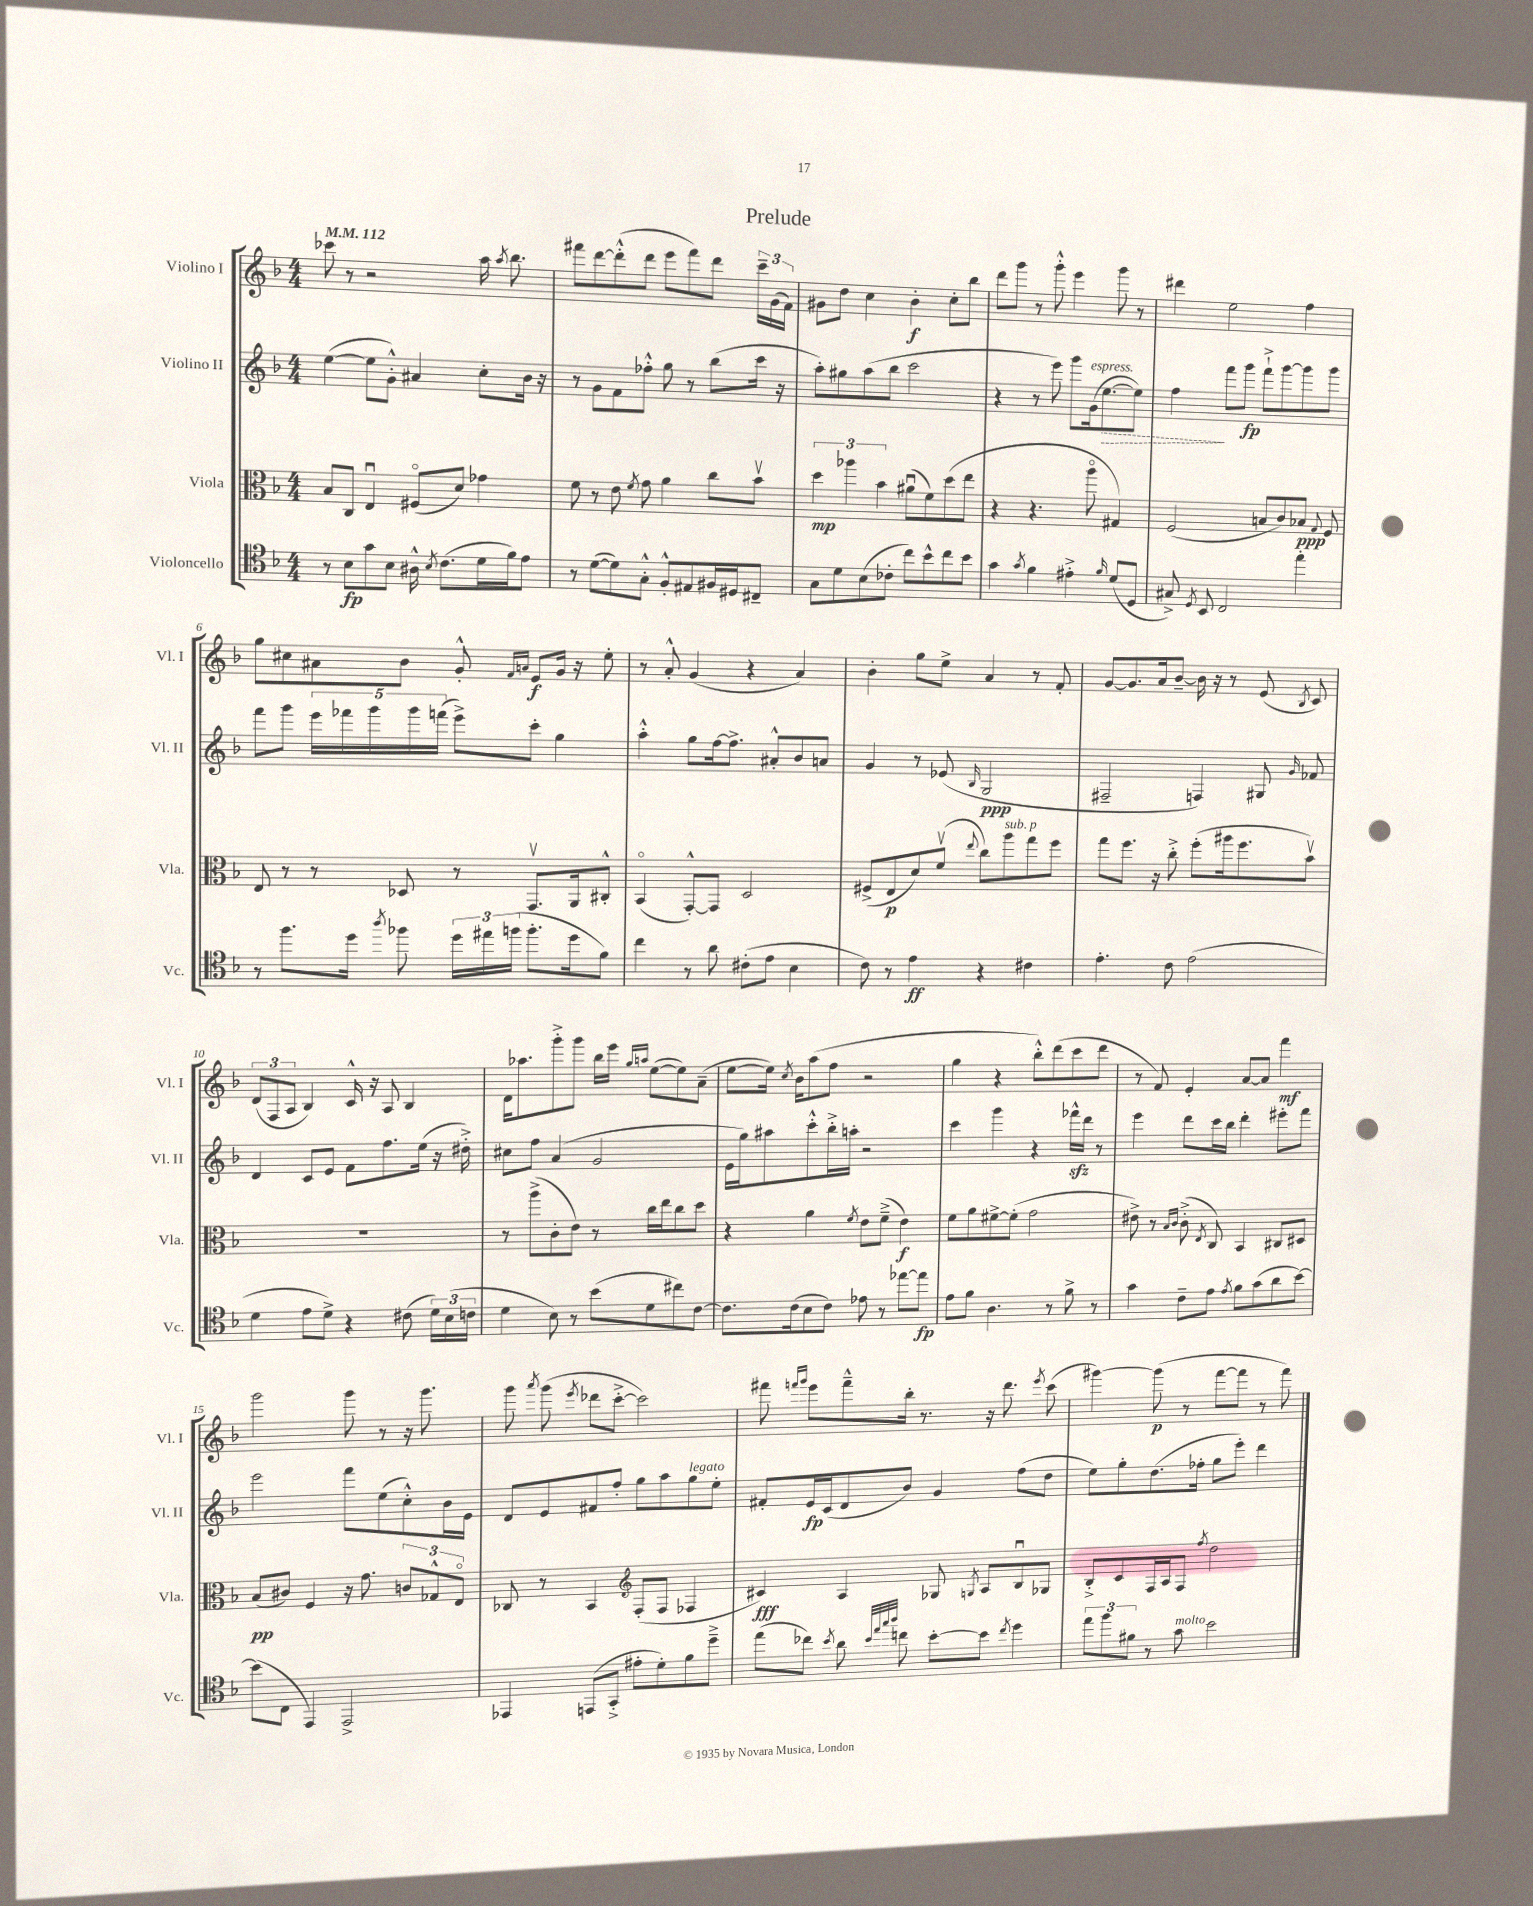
\header { title = "Prelude" }
<<
\new StaffGroup <<
\new Staff = "s0" \with { instrumentName = "Violino I" shortInstrumentName = "Vl. I" } {
    \clef treble \key f \major \numericTimeSignature \time 4/4 \tempo 4 = 112
    \autoBeamOff ces'''8 r8 r2 a''16 \acciaccatura { a''8 } bes''8. |
    fis'''8[ d'''8~ d'''8-.-^( d'''8] e'''8[ fis'''8) d'''8] \tuplet 3/2 { c'''16[-- g'16( f'16]) } |
    gis'8[ d''8] c''4 bes'4-.\f c''8[-. bes''8] |
    d'''8[ g'''8] r8 g'''8-.-^ e'''4 g'''8 r8 |
    dis'''4 e''2 f''4 |
    g''8[ cis''8 ais'8 bes'8] g'8-.-^ \grace { f'16[ a'16] } e'8[\f g'16] r16 e''8-. |
    r8 a'8-.-^ g'4( r4 a'4) |
    bes'4-. g''8[ e''8]-> a'4 r8 f'8-. |
    g'8[~ g'8. a'16 bes'8]~-- bes'16 r16 r8 e'8( \acciaccatura { bes8 } c'8) |
    \tuplet 3/2 { d'8[( f8 a8] } bes4) c'16-^ r16 a8 bes4 |
    d'16[ aes''8. g'''8-.-> g'''8] bes''16[ e'''16] \grace { g''16[ a''16] } e''8[~( e''8) a'8]--( |
    e''8[~ e''16]) \acciaccatura { c''8 } bes'16[ a''8( f''8] r2 |
    g''4 r4 bes''8[-.-^) d'''8( c'''8 d'''8] |
    r8 f'8) e'4-. a'8[~ a'8] f'''4\mf |
    g'''2 g'''8 r8 r16 g'''8. |
    g'''8 \acciaccatura { a'''8 } g'''8( \acciaccatura { e'''8 } des'''8[ c'''8]~-.-> c'''2) |
    fis'''8 \grace { f'''16[ g'''16] } e'''8[ f'''8---^ bes''16]-. r8. r16 d'''8. \acciaccatura { e'''8 } c'''8( |
    gis'''4~) gis'''8\p( r8 f'''8[~ f'''8] r8 f'''8) \bar "|." |
}
\new Staff = "s1" \with { instrumentName = "Violino II" shortInstrumentName = "Vl. II" } {
    \clef treble \key f \major \numericTimeSignature \time 4/4
    \autoBeamOff e''4~( e''8[ g'8]-.-^) ais'4 c''8[-. bes'16] r16 |
    r8 g'8[ f'8 fes''8]-.-^ g''8 r8 bes''8[( c'''16] r16 |
    a''8[-.) gis''8 a''8( bes''8] c'''2 |
    r4 r8 e'''8) g'''8[ g'16^\markup { \italic "espress." }( \once \override Hairpin.style = #'dashed-line e''8.~\> e''8]) |
    f''4\! f'''8[ g'''8]\fp f'''8[-!-> g'''8~ g'''8 g'''8] |
    f'''8[ g'''8] \tuplet 5/4 { e'''16[ fes'''16 g'''16 g'''16 f'''16]( } e'''8[->) c'''8]-. g''4 |
    a''4-.-^ g''8[ f''16~ f''8.]-> ais'8[-.-^ bes'8 a'8] |
    g'4 r8 ees'8( \grace { bes16 } g2\ppp |
    fis2-- f4) gis8 \grace { g'16 } fes'8 |
    d'4 c'8[ e'8] f'8[ f''8. e''16]( r16 dis''16-.->) |
    cis''8[ f''8] a'4( g'2 |
    e'16[ g''16) ais''8 c'''8-.-^ bes''16-.-> a''16]-. r2 |
    c'''4 g'''4 r4 fes'''16[-^\sfz d'''16] r8 |
    e'''4 d'''8[ c'''16 bes''16] d'''4-. eis'''8[-. f'''8] |
    e'''2 f'''8[ e''8( c''8-.-^) bes'16 e'16] |
    d'8[ e'8 fis'8 f''8]-. g''8[ a''8 g''8^\markup { \italic "legato" } e''8]-. |
    fis'8[-. e'16\fp c'16( d'8 bes'8]) g'4 f''8[( d''8] |
    e''8[) g''8-. d''8.( fes''16]-. g''8[ e'''8]-.) d'''4 \bar "|." |
}
\new Staff = "s2" \with { instrumentName = "Viola" shortInstrumentName = "Vla." } {
    \clef alto \key f \major \numericTimeSignature \time 4/4
    \autoBeamOff bes8[ c8] e4\downbow fis8[\flageolet( d'8]) ges'4 |
    f'8 r8 e'8 \acciaccatura { f'8 } g'8 a'4 c''8[ bes'8]\upbow |
    \tuplet 3/2 { d''4\mp aes''4 bes'4 } ais'8[\downbow( f'8) d''8( e''8] |
    r4 r4. a''8\flageolet gis4) |
    f2( b8[ c'8) bes8]\ppp \appoggiatura { g8 } f8 |
    e8 r8 r8 des8 r8 g,8.[\upbow a,16 cis8]-.-^ |
    bes,4\flageolet( g,8[~-.-^) g,8] d2 |
    fis8[->( e8\p d'8) f'8]\upbow( \appoggiatura { e''8 } c''8[) a''8^\markup { \italic "sub. p" } g''8 f''8] |
    g''8[ f''8.] r16 c''8-.-> f''8[-.( ais''16 f''8. bes'8]\upbow) |
    R1 |
    r8 a''8[->( c'8-. e'8]) r8 c''16[ e''16 c''8 d''8] |
    r4 a'4 \acciaccatura { f'8 } e'8[ f'8]--->( e'4\f) |
    f'8[ a'8 fis'8~-> fis'8]-.( g'2 |
    eis'8->) r8 \grace { bes16[ c'16] } c'8-.->( \acciaccatura { e8 } c8) bes,4 cis8[ dis8] |
    bes8[\pp( cis'8]) f4 r16 g'8. \tuplet 3/2 { c'8[ ges8-^ e8]\flageolet } |
    ces8 r8 bes,4 \clef treble f8[-.( f8] fes4 |
    cis'4\fff) a4 ges8 \acciaccatura { g8 } a8[ bes8\downbow ges8] |
    bes8[-.-> c'8 f16 a16 f8] \acciaccatura { f''8 } d''2 \bar "|." |
}
\new Staff = "s3" \with { instrumentName = "Violoncello" shortInstrumentName = "Vc." } {
    \clef tenor \key f \major \numericTimeSignature \time 4/4
    \autoBeamOff r8 bes8[\fp g'8 bes8] ais16-^ \acciaccatura { bes8 } c'8.[( d'16 f'16) e'8] |
    r8 d'8[~( d'8) g8]-.-^ f8[-.-^ eis8 fis16 dis16 cis8]-- |
    g8[ d'8 bes8( ces'8]-. c''8[) bes'8-^ c''8 bes'8] |
    g'4 \acciaccatura { g'8 } f'4 eis'4-.-> \grace { f'16 } d'8[( d8] |
    gis8->) \acciaccatura { d8 } bes,8 c2 e''4-. |
    r8 f''8.[ d''16] \acciaccatura { a''8 } fes''8 \tuplet 3/2 { d''16[ eis''16 f''16]( } f''8.[-. d''16 f'8]) |
    c''4 r8 a'8 cis'8[-.( e'8] bes4 |
    c'8) r8 e'4\ff r4 cis'4 |
    e'4.-. c'8 e'2( |
    d'4 e'8[ d'8]->) r4 cis'8( \tuplet 3/2 { d'16[) bes16( c'16] } |
    d'4 bes8) r8 bes'8[( d'8 cis''8) c'8]~ |
    c'8.[ c'16( bes8 c'8]) ees'8 r8 ees''8[~ ees''8]\fp |
    e'8[ f'8] a4. r8 f'8-> r8 |
    g'4 c'8[-- e'8] \acciaccatura { e'8 } f'8[ g'8( a'8 bes'8]~) |
    bes'8[( c8] e,4) e,2-> |
    ees,4 e,8[( g,8]-.-> eis'8[-. d'8-.) f'8 d''8]---> |
    e''8[( ces''8]) \acciaccatura { bes'8 } a'8 \grace { bes'32[ e''32 g''32 a''32] } c''8 bes'8[~-. bes'8] \acciaccatura { c''8 } d''4 |
    \tuplet 3/2 { e''8[ f''8 fis'8] } r8 g'8^\markup { \italic "molto" } bes'2 \bar "|." |
}
>>
>>
